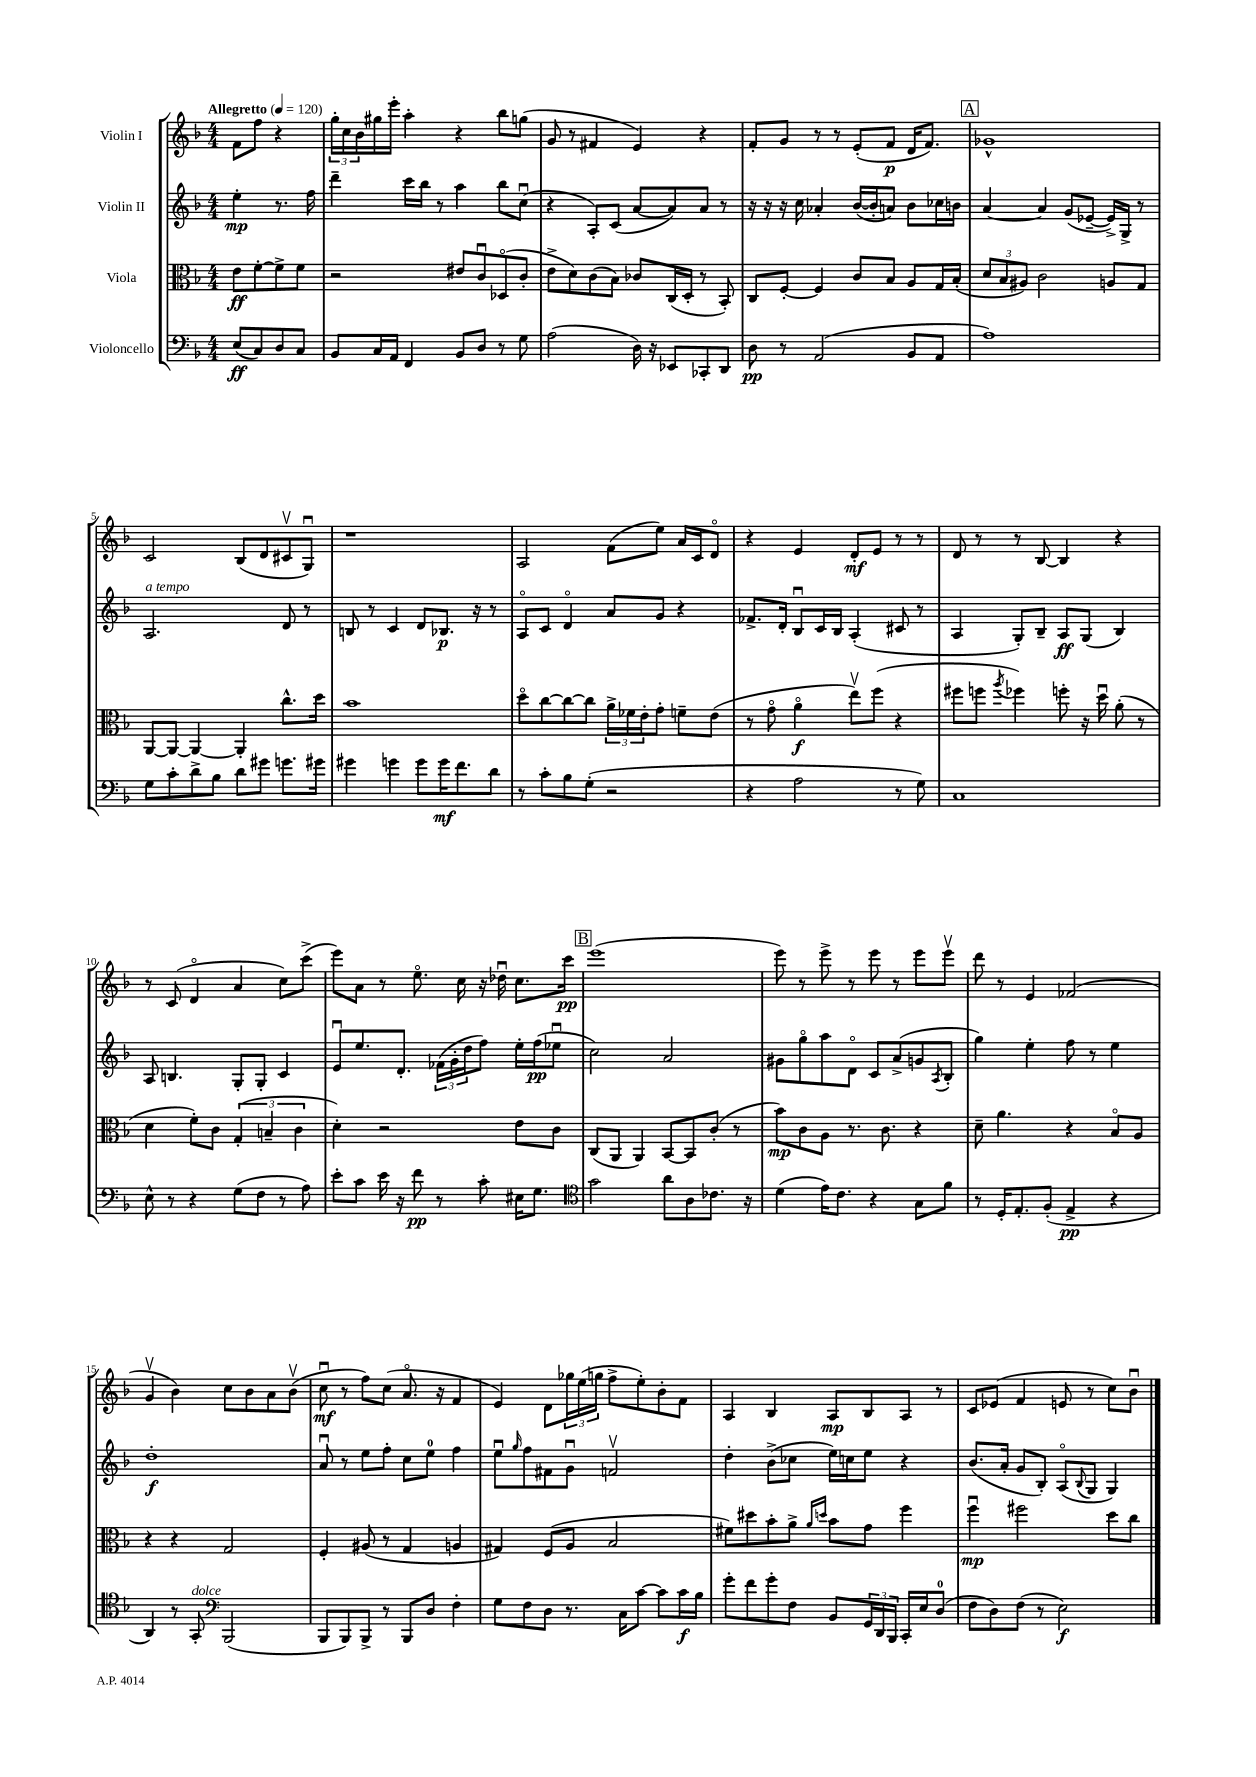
<<
\new StaffGroup <<
\new Staff = "s0" \with { instrumentName = "Violin I" } {
    \clef treble \key f \major \numericTimeSignature \time 4/4 \partial 2 \tempo "Allegretto" 4 = 120
    f'8 f''8 r4 |
    \tuplet 3/2 { g''16-. c''16 bes'16 } gis''16 e'''16-. a''4-. r4 bes''8 g''8( |
    g'8 r8 fis'4 e'4) r4 |
    f'8-. g'8 r8 r8 e'8-.( f'8\p d'16 f'8.) |
    \mark \markup { \box "A" } ges'1-^ |
    c'2 bes8( d'8 cis'8\upbow g8\downbow) |
    r1 |
    a2 f'8( e''8) a'16 c'16 d'8\flageolet |
    r4 e'4 d'8-.\mf e'8 r8 r8 |
    d'8 r8 r8 bes8~ bes4 r4 |
    r8 c'8( d'4\flageolet a'4 c''8) c'''8->( |
    e'''8) a'8 r8 e''8.\flageolet c''16 r16 des''16\downbow c''8. c'''16\pp |
    \mark \markup { \box "B" } e'''1( |
    e'''8) r8 e'''8-> r8 e'''8 r8 e'''8 e'''8\upbow |
    d'''8 r8 e'4 fes'2( |
    g'4\upbow bes'4) c''8 bes'8 a'8 bes'8\upbow( |
    c''8\downbow\mf r8 f''8) c''8( a'8.\flageolet r16 f'4 |
    e'4) d'8 \tuplet 3/2 { ges''16 e''16( g''16 } f''8-> e''8-.) bes'8-. f'8 |
    a4 bes4 a8\mp bes8 a8 r8 |
    c'8 ees'8( f'4 e'8 r8 c''8) bes'8\downbow \bar "|." |
}
\new Staff = "s1" \with { instrumentName = "Violin II" } {
    \clef treble \key f \major \numericTimeSignature \time 4/4 \partial 2
    e''4-.\mp r8. f''16 |
    d'''4-- c'''16 bes''16 r8 a''4 bes''8 c''8\downbow( |
    r4 a8-.) c'8( a'8~ a'8) a'8 r8 |
    r16 r16 r16 c''16 aes'4-. bes'16~( bes'16-. a'8) bes'8 ces''16 b'16 |
    \mark \markup { \box "A" } a'4~ a'4 g'8( ees'8~-- ees'16->) g16-> r8 |
    a2.^\markup { \italic "a tempo" } d'8 r8 |
    b8 r8 c'4 d'8 bes8.\p r16 r8 |
    a8\flageolet c'8 d'4\flageolet a'8 g'8 r4 |
    fes'8.-> d'16-. bes8\downbow c'16 bes16 a4-.( cis'8 r8 |
    a4 g8-.) bes8-- a8\ff g8( bes4) |
    a8 b4. g8-. g8-. c'4 |
    e'8\downbow e''8. d'8.-. \tuplet 3/2 { fes'16( g'16-. d''16 } f''8) e''16-. f''16\pp( ees''8\downbow |
    \mark \markup { \box "B" } c''2) a'2 |
    gis'8 g''8\flageolet a''8 d'8\flageolet c'8 a'8->( g'8 \acciaccatura { a8 } bes8-. |
    g''4) e''4-. f''8 r8 e''4 |
    d''1-.\f |
    a'8\downbow r8 e''8 f''8-. c''8 e''8-0 f''4 |
    e''8\downbow \grace { g''16 } f''8 fis'8 g'8\downbow f'2\upbow |
    d''4-. bes'8->( ces''8 e''16) c''16 e''8 r4 |
    bes'8.( a'16-. g'8 bes8-.) a8\flageolet( \appoggiatura { bes8 } g8 g4) \bar "|." |
}
\new Staff = "s2" \with { instrumentName = "Viola" } {
    \clef alto \key f \major \numericTimeSignature \time 4/4 \partial 2
    e'8\ff f'8~-. f'8-> f'8 |
    r2 eis'8 c'8\downbow des8\flageolet( c'8-. |
    e'8-> d'8) c'8( bes8) ces'8 c16( d16-. r8 bes,8-.) |
    c8 f8~-. f4 c'8 bes8 a8 g16 bes16-.( |
    \mark \markup { \box "A" } \tuplet 3/2 { d'8 bes8 ais8) } c'2 a8 g8 |
    a,8~ a,8~ a,4~ a,4-. c''8.-^ d''16 |
    bes'1 |
    d''8\flageolet c''8~ c''8~ c''8 \tuplet 3/2 { a'16-> fes'16 e'16-. } g'8-. f'8-- e'8( |
    r8 g'8\flageolet a'4\flageolet\f e''8\upbow) f''8( r4 |
    fis''8 f''8 \acciaccatura { a''8 } fes''4) f''8-. r16 d''16\downbow a'8-.( r8 |
    d'4 f'8-.) c'8 \tuplet 3/2 { g4-.( b4-- c'4 } |
    d'4-.) r2 e'8 c'8 |
    \mark \markup { \box "B" } c8( a,8 a,4) bes,8~ bes,8 c'8-.( r8 |
    bes'8\mp) c'8 a8 r8. c'8. r4 |
    d'8-- a'4. r4 bes8\flageolet a8 |
    r4 r4 g2 |
    f4-. ais8( r8 g4 a4 |
    gis4) f8( a8 bes2 |
    fis'8) dis''8 bes'8-. a'8-> \grace { a'16 d''16 } bes'8 g'8 f''4 |
    f''4\downbow\mp fis''2 d''8 c''8 \bar "|." |
}
\new Staff = "s3" \with { instrumentName = "Violoncello" } {
    \clef bass \key f \major \numericTimeSignature \time 4/4 \partial 2
    e8\ff( c8) d8 c8 |
    bes,8 c16 a,16 f,4 bes,8 d8 r8 g8 |
    a2( d16) r16 ees,8 ces,8-. d,8 |
    d8\pp r8 a,2( bes,8 a,8 |
    \mark \markup { \box "A" } a1) |
    g8 c'8-. d'8-> bes8 d'8 gis'8 g'8. gis'16 |
    gis'4 g'4 g'8 g'16\mf f'8. d'8 |
    r8 c'8-. bes8 g8-.( r2 |
    r4 a2 r8 g8) |
    c1 |
    e8-^ r8 r4 g8( f8 r8 a8) |
    e'8-. c'8 e'16 r16 f'8\pp r8 c'8-. eis16 g8. |
    \mark \markup { \box "B" } \clef tenor g'2 a'8 a8 ces'8. r16 |
    d'4( e'16) c'8. r4 g8 f'8 |
    r8 d16-. e8.-. f8-.( e4->\pp r4 |
    a,4) r8 g,8-.^\markup { \italic "dolce" } \clef bass bes,,2( |
    bes,,8 bes,,8) bes,,8-> r8 bes,,8 d8 f4-. |
    g8 f8 d8 r8. c16 c'8~ c'8 c'16\f bes16 |
    g'8-. f'8 g'8-. f8 bes,8 \tuplet 3/2 { g,16 d,16 bes,,16 } c,16-. e16 d8-0( |
    f8 d8) f8( r8 e2\f) \bar "|." |
}
>>
>>
